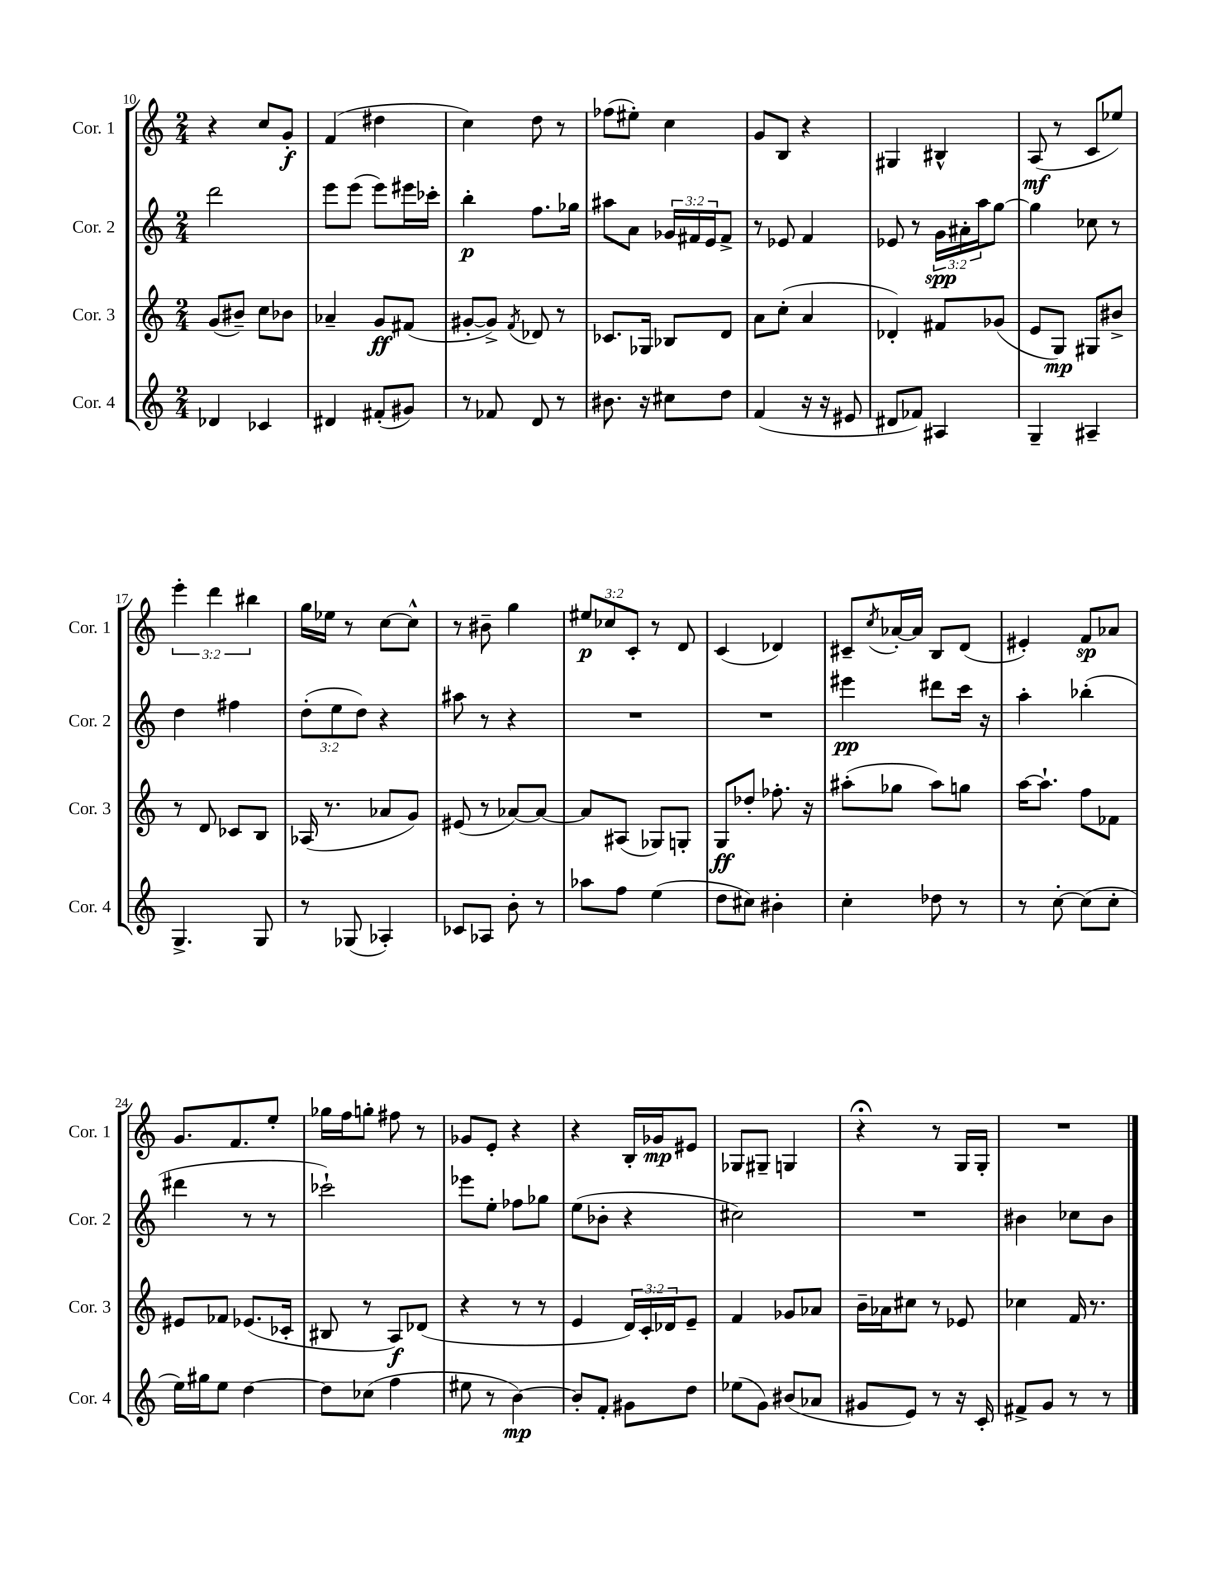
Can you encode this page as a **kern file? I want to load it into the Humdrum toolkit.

**kern	**dynam	**kern	**dynam	**kern	**dynam	**kern	**dynam
*part4	*part4	*part3	*part3	*part2	*part2	*part1	*part1
*staff4	*staff4	*staff3	*staff3	*staff2	*staff2	*staff1	*staff1
*I"Cor. 4	*	*I"Cor. 3	*	*I"Cor. 2	*	*I"Cor. 1	*
*I'Cor. 4	*	*I'Cor. 3	*	*I'Cor. 2	*	*I'Cor. 1	*
*clefG2	*	*clefG2	*	*clefG2	*	*clefG2	*
*k[]	*	*k[]	*	*k[]	*	*k[]	*
*M2/4	*	*M2/4	*	*M2/4	*	*M2/4	*
=10	=10	=10	=10	=10	=10	=10	=10
4d-X/	.	(8g/L	.	2ddd\	.	4r	.
.	.	8b#X~/J)	.	.	.	.	.
4c-X/	.	8cc\L	.	.	.	8cc/L	.
.	.	8b-X\J	.	.	.	8g'/J	f
=11	=11	=11	=11	=11	=11	=11	=11
4d#X/	.	4a-X~/	.	8eee\L	.	(4f/	.
.	.	.	.	(8eee\J	.	.	.
(8f#X'/L	.	8g/L	ff	8eee\L)	.	4dd#X\	.
8g#X/J)	.	(8f#X/J	.	16eee#X\L	.	.	.
.	.	.	.	16ccc-X'\JJ	.	.	.
=12	=12	=12	=12	=12	=12	=12	=12
8r	.	[8g#X'/L	.	4bb'\	p	4cc\)	.
8f-X/	.	8g#^/J])	.	.	.	.	.
.	.	8qf/	.	.	.	.	.
8d/	.	8d-X/	.	8.ff\L	.	8dd\	.
8r	.	8r	.	.	.	8r	.
.	.	.	.	16gg-X\Jk	.	.	.
=13	=13	=13	=13	=13	=13	=13	=13
8.b#X\	.	8.c-X/L	.	8aa#X\L	.	(8ff-X\L	.
.	.	.	.	8a\J	.	8ee#X'\J)	.
16r	.	16G-X/Jk	.	.	.	.	.
8cc#X\L	.	8B-X/L	.	24g-X/LL	.	4cc\	.
.	.	.	.	24f#X/	.	.	.
.	.	.	.	24e/J	.	.	.
8dd\J	.	8d/J	.	8f#^/J	.	.	.
=14	=14	=14	=14	=14	=14	=14	=14
(4f/	.	8a\L	.	8r	.	8g/L	.
.	.	(8cc'\J	.	8e-X/	.	8B/J	.
16r	.	4a/	.	4f/	.	4r	.
16r	.	.	.	.	.	.	.
8e#X/	.	.	.	.	.	.	.
=15	=15	=15	=15	=15	=15	=15	=15
8d#X/L	.	4d-X'/)	.	8e-X/	.	4G#X/	.
8f-X/J)	.	.	.	8r	.	.	.
4A#X/	.	8f#X/L	.	24g\LL	spp	4B#X^^/	.
.	.	.	.	24a#X'\	.	.	.
.	.	.	.	24aa\J	.	.	.
.	.	(8g-X/J	.	[8gg\J	.	.	.
=16	=16	=16	=16	=16	=16	=16	=16
4G~/	.	8e/L	.	4gg\]	.	(8A/	mf
.	.	8G/J)	mp	.	.	8r	.
4A#X~/	.	8G#X/L	.	8cc-X\	.	8c/L	.
.	.	8b#X^/J	.	8r	.	8ee-X/J)	.
!!LO:LB:g=z
=17	=17	=17	=17	=17	=17	=17	=17
4.G^/	.	8r	.	4dd\	.	6eee'\	.
.	.	8d/	.	.	.	.	.
.	.	.	.	.	.	6ddd\	.
.	.	8c-X/L	.	4ff#X\	.	.	.
.	.	.	.	.	.	6bb#X\	.
8G/	.	8B/J	.	.	.	.	.
=18	=18	=18	=18	=18	=18	=18	=18
8r	.	(16A-X/	.	(12dd'\L	.	16gg\LL	.
.	.	8.r	.	.	.	16ee-X\JJ	.
.	.	.	.	12ee\	.	.	.
(8G-X/	.	.	.	.	.	8r	.
.	.	.	.	12dd\J)	.	.	.
4A-X'/)	.	8a-X/L	.	4r	.	[8cc\L	.
.	.	8g/J)	.	.	.	8cc^^\J]	.
=19	=19	=19	=19	=19	=19	=19	=19
8c-X/L	.	(8e#X/	.	8aa#X\	.	8r	.
8A-X/J	.	8r	.	8r	.	8b#X~\	.
8b'\	.	[8a-X/L)	.	4r	.	4gg\	.
8r	.	8a-/J_	.	.	.	.	.
=20	=20	=20	=20	=20	=20	=20	=20
8aa-X\L	.	8a-/L]	.	2r	.	12ee#X/L	p
.	.	.	.	.	.	12cc-X/	.
8ff\J	.	(8A#X/J	.	.	.	.	.
.	.	.	.	.	.	12c'/J	.
(4ee\	.	8G-X/L)	.	.	.	8r	.
.	.	8Gn'/J	.	.	.	8d/	.
=21	=21	=21	=21	=21	=21	=21	=21
8dd\L	.	8G/L	ff	2r	.	(4c/	.
8cc#X\J)	.	8dd-X'/J	.	.	.	.	.
4b#X'\	.	8.ff-X'\	.	.	.	4d-X/)	.
.	.	16r	.	.	.	.	.
=22	=22	=22	=22	=22	=22	=22	=22
4cc'\	.	(8aa#X'\L	.	4eee#X\	pp	8c#X~/L	.
.	.	.	.	.	.	8qcc/	.
.	.	8gg-X\J	.	.	.	[16a-X'/L	.
.	.	.	.	.	.	16a-/JJ]	.
8dd-X\	.	8aa#\L)	.	8ddd#X\L	.	8B/L	.
8r	.	8ggn\J	.	16ccc\Jk	.	(8d/J	.
.	.	.	.	16r	.	.	.
=23	=23	=23	=23	=23	=23	=23	=23
8r	.	[16aa\KL	.	4aa'\	.	4e#X'/)	.
.	.	8.aa`\J]	.	.	.	.	.
[8cc'\	.	.	.	.	.	.	.
(8cc\L]	.	8ff\L	.	(4bb-X'\	.	8f/L	sp
8cc'\J	.	8f-X\J	.	.	.	8a-X/J	.
!!LO:LB:g=z
=24	=24	=24	=24	=24	=24	=24	=24
16ee\LL)	.	8e#X/L	.	4ddd#X\	.	8.g/L	.
16gg#X\J	.	.	.	.	.	.	.
8ee\J	.	8f-X/J	.	.	.	.	.
.	.	.	.	.	.	8.f/	.
[4dd\	.	(8.e-X/L	.	8r	.	.	.
.	.	.	.	8r	.	8ee'/J	.
.	.	16c-X'/Jk	.	.	.	.	.
=25	=25	=25	=25	=25	=25	=25	=25
8dd\L]	.	8B#X/	.	2ccc-X`\)	.	16gg-X\LL	.
.	.	.	.	.	.	16ff\J	.
(8cc-X\J	.	8r	.	.	.	8ggn'\J	.
4ff\	.	8A/L)	f	.	.	8ff#X\	.
.	.	(8d-X/J	.	.	.	8r	.
=26	=26	=26	=26	=26	=26	=26	=26
8ee#X\	.	4r	.	8eee-X\L	.	8g-X/L	.
8r	.	.	.	8ee'\J	.	8e'/J	.
[4b\)	mp	8r	.	8ff-X\L	.	4r	.
.	.	8r	.	8gg-X\J	.	.	.
=27	=27	=27	=27	=27	=27	=27	=27
8b'/L]	.	4e/	.	(8ee\L	.	4r	.
8f'/J	.	.	.	8b-X'\J	.	.	.
8g#X\L	.	24d/LL)	.	4r	.	16B'/LL	.
.	.	24c'/	.	.	.	.	.
.	.	.	.	.	.	16g-X/J	mp
.	.	24d-X/J	.	.	.	.	.
8dd\J	.	8e~/J	.	.	.	8e#X/J	.
=28	=28	=28	=28	=28	=28	=28	=28
(8ee-X\L	.	4f/	.	2cc#X\)	.	8G-X/L	.
8g\J)	.	.	.	.	.	8G#X~/J	.
(8b#X/L	.	8g-X/L	.	.	.	4Gn/	.
8a-X/J	.	8a-X/J	.	.	.	.	.
=29	=29	=29	=29	=29	=29	=29	=29
8g#X/L	.	16b~\LL	.	2r	.	4r;<	.
.	.	16a-X\J	.	.	.	.	.
8e/J)	.	8cc#X\J	.	.	.	.	.
8r	.	8r	.	.	.	8r	.
16r	.	8e-X/	.	.	.	16G/LL	.
16c'/	.	.	.	.	.	16G'/JJ	.
=30	=30	=30	=30	=30	=30	=30	=30
8f#X^/L	.	4cc-X\	.	4b#X\	.	2r	.
8g/J	.	.	.	.	.	.	.
8r	.	16f/	.	8cc-X\L	.	.	.
.	.	8.r	.	.	.	.	.
8r	.	.	.	8b#\J	.	.	.
==	==	==	==	==	==	==	==
*-	*-	*-	*-	*-	*-	*-	*-
